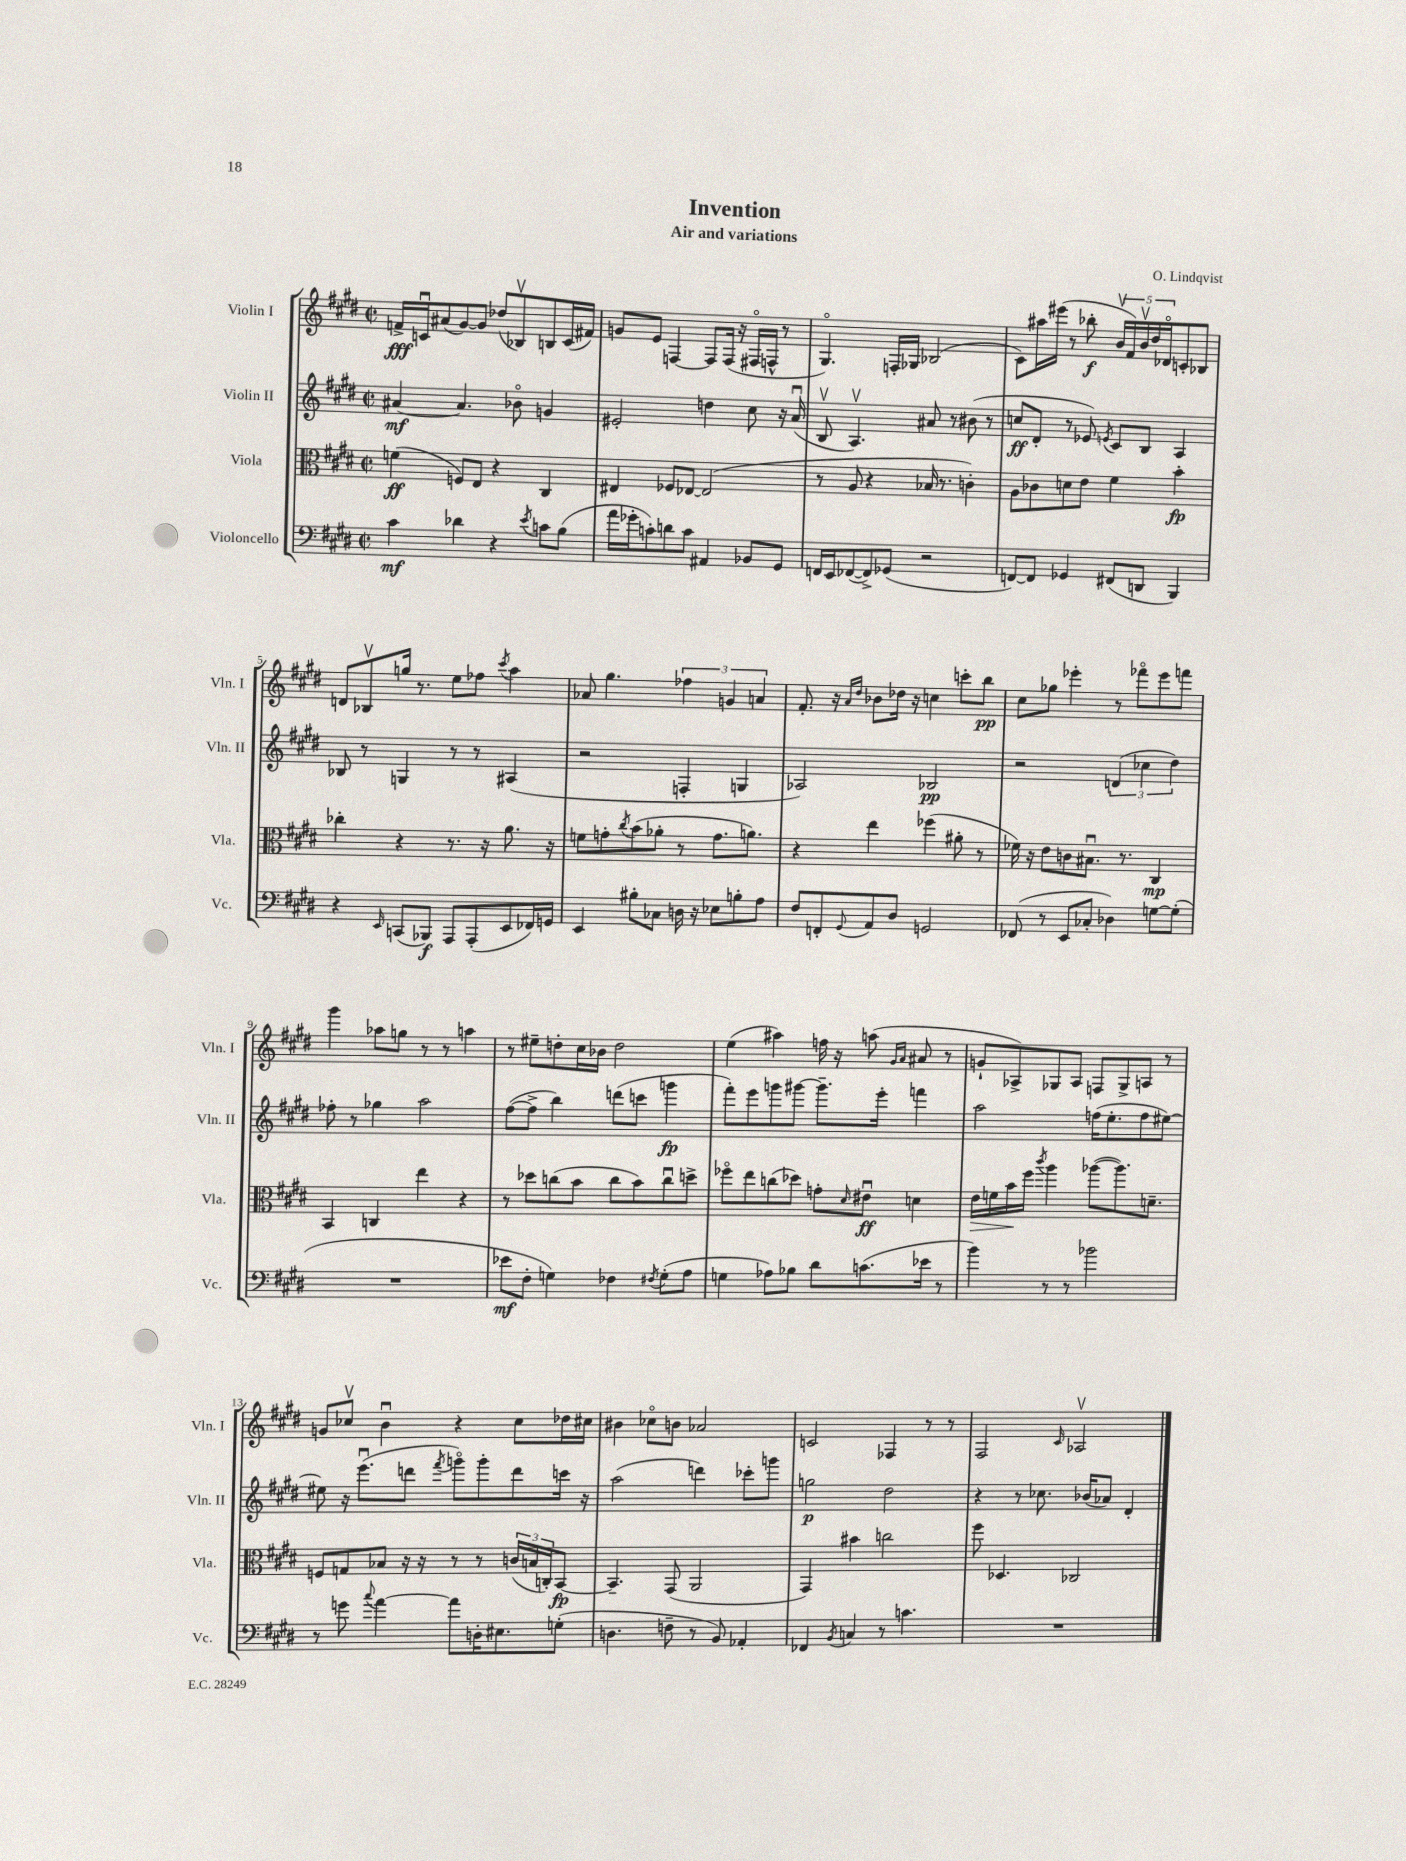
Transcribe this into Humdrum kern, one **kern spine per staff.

**kern	**dynam	**kern	**dynam	**kern	**dynam	**kern	**dynam
*part4	*part4	*part3	*part3	*part2	*part2	*part1	*part1
*staff4	*staff4	*staff3	*staff3	*staff2	*staff2	*staff1	*staff1
*I"Violoncello	*	*I"Viola	*	*I"Violin II	*	*I"Violin I	*
*I'Vc.	*	*I'Vla.	*	*I'Vln. II	*	*I'Vln. I	*
*clefF4	*	*clefC3	*	*clefG2	*	*clefG2	*
*k[f#c#g#d#]	*	*k[f#c#g#d#]	*	*k[f#c#g#d#]	*	*k[f#c#g#d#]	*
*M2/2	*	*M2/2	*	*M2/2	*	*M2/2	*
*met(c|)	*	*met(c|)	*	*met(c|)	*	*met(c|)	*
=1	=1	=1	=1	=1	=1	=1	=1
4c#\	mf	(4fn\	ff	[4a#X/	mf	16fn^/LL	fff
.	.	.	.	.	.	16cnu/J	.
.	.	.	.	.	.	(8a#X/	.
4d-X\	.	8Fn/L)	.	4.a#/]	.	[8g#/)	.
.	.	8E/J	.	.	.	8g#/J]	.
4r	.	4r	.	.	.	(8dd-X/L	.
.	.	.	.	8b-X\	.	8B-Xv/)	.
8qe/	.	.	.	.	.	.	.
8cn\L	.	4C#/	.	4gn/	.	8Bn/	.
(8B\J	.	.	.	.	.	(16c/L	.
.	.	.	.	.	.	16f#X/JJ)	.
=2	=2	=2	=2	=2	=2	=2	=2
16a\LL	.	4E#X/	.	2e#X'/	.	8gn/L	.
16g-X'\J	.	.	.	.	.	.	.
8cn'\)	.	.	.	.	.	8e/J	.
8dn\	.	8F-X/L	.	.	.	[4Fn/	.
8c\J	.	[8E-X/J	.	.	.	.	.
4AA#X/	.	(2E-/]	.	4ddn\	.	8F/L]	.
.	.	.	.	.	.	(16F/Jk	.
.	.	.	.	.	.	16r	.
8BB-X/L	.	.	.	8cc#\	.	16F#X/LL	.
.	.	.	.	.	.	16Fn^^/JJ	.
8GG#/J	.	.	.	16r	.	8r	.
.	.	.	.	(16au/	.	.	.
=3	=3	=3	=3	=3	=3	=3	=3
16FFn/LL	.	8r	.	8Bv/	.	4.G#/)	.
16EE/J	.	.	.	.	.	.	.
([8FF-X/	.	8A/	.	4.Av/)	.	.	.
8FF-^/])	.	4r	.	.	.	.	.
(8GG-X/J	.	.	.	.	.	16Fn'/LL	.
.	.	.	.	.	.	16G-X/JJ	.
2r	.	16B-X/	.	8a#X/	.	(2B-X/	.
.	.	8.r	.	.	.	.	.
.	.	.	.	8r	.	.	.
.	.	4cn'\)	.	(8b#X\	.	.	.
.	.	.	.	8r	.	.	.
=4	=4	=4	=4	=4	=4	=4	=4
[8FFn/L)	.	8A\L	.	8ccn/L	ff	8c#\L)	.
8FF/J]	.	8c-X\	.	8d#'/J	.	16aa#X\L	.
.	.	.	.	.	.	(16eee#X\JJ	.
4GG-X/	.	8dn\	.	8r	.	8r	.
.	.	8e\J	.	8e-X/)	.	8bb-X'\	f
.	.	.	.	8qen/	.	.	.
(8FF#X/L	.	4f#\	.	8c#/L	.	20bv/LL	.
.	.	.	.	.	.	20f#/)	.
.	.	.	.	.	.	20bv/	.
8DDn/J	.	.	.	8B/J	.	.	.
.	.	.	.	.	.	20dd#/	.
.	.	.	.	.	.	20d-X/J	.
4BBB/)	.	4b'\	fp	4A/	.	8cn'/	.
.	.	.	.	.	.	8B-X/J	.
!!LO:LB:g=z
=5	=5	=5	=5	=5	=5	=5	=5
4r	.	4cc-X'\	.	8B-X/	.	8dn/L	.
.	.	.	.	8r	.	8B-Xv/	.
16qqEE/	.	.	.	.	.	.	.
(8CCn/L	.	4r	.	4Gn/	.	16ggn/Jk	.
.	.	.	.	.	.	8.r	.
8BBB-X/J)	f	.	.	.	.	.	.
8AAA/L	.	8.r	.	8r	.	8ee\L	.
(8AAA'/	.	.	.	8r	.	8ff-X\J	.
.	.	16r	.	.	.	.	.
.	.	.	.	.	.	8qccc#/	.
8EE/	.	8.a\	.	(4A#X/	.	4aa\	.
16FF-X/L)	.	.	.	.	.	.	.
16GGn/JJ	.	16r	.	.	.	.	.
=6	=6	=6	=6	=6	=6	=6	=6
4EE/	.	8fn\L	.	2r	.	8a-X/	.
.	.	8gn'\	.	.	.	4.gg#\	.
.	.	8qcc#/	.	.	.	.	.
8B#X'\L	.	(8b\	.	.	.	.	.
8C-X\J	.	8a-X'\J	.	.	.	.	.
16Dn\	.	8r	.	4Fn'/	.	6ff-X\	.
16r	.	.	.	.	.	.	.
8E-X\L	.	8.g\L	.	.	.	.	.
.	.	.	.	.	.	6gn/	.
8Bn'\	.	.	.	4Gn/	.	.	.
.	.	8.an\J)	.	.	.	.	.
.	.	.	.	.	.	6an/	.
8A\J	.	.	.	.	.	.	.
=7	=7	=7	=7	=7	=7	=7	=7
8F#/L	.	4r	.	2A-X/)	.	8.f#'/	.
8FFn'/	.	.	.	.	.	.	.
.	.	.	.	.	.	16r	.
.	.	.	.	.	.	16qqa/LL	.
8qqGG#/	.	.	.	.	.	16qqdd#/JJ	.
8AA/	.	4ee\	.	.	.	8b-X\L	.
8D#/J	.	.	.	.	.	16dd-X\Jk	.
.	.	.	.	.	.	16r	.
2GGn/	.	(4ff-X\	.	2B-X/	pp	4ccn\	.
.	.	8a#X'\	.	.	.	8cccn'\L	.
.	.	8r	.	.	.	8bb\J	pp
=8	=8	=8	=8	=8	=8	=8	=8
(8FF-X/	.	16f-X\)	.	2r	.	8cc#\L	.
.	.	16r	.	.	.	.	.
8r	.	8e\L	.	.	.	8gg-X\J	.
8EE/L	.	8cn\	.	.	.	4eee-X'\	.
8C-X'/J	.	8.B#Xu\J	.	.	.	.	.
4D-X\)	.	.	.	(6dn/	.	8r	.
.	.	8.r	.	.	.	.	.
.	.	.	.	.	.	8fff-X\L	.
.	.	.	.	6cc-X\	.	.	.
[8Gn\L	.	4C#/	mp	.	.	8eee-\	.
.	.	.	.	6dd#\)	.	.	.
(8G'\J]	.	.	.	.	.	8fffn\J	.
!!LO:LB:g=z
=9	=9	=9	=9	=9	=9	=9	=9
1r	.	4BB/	.	8ff-X'\	.	4ggg#\	.
.	.	.	.	8r	.	.	.
.	.	4Cn/	.	4gg-X\	.	8aa-X\L	.
.	.	.	.	.	.	8ggn\J	.
.	.	4ee\	.	2aa\	.	8r	.
.	.	.	.	.	.	8r	.
.	.	4r	.	.	.	4aan\	.
=10	=10	=10	=10	=10	=10	=10	=10
8e-X\L	mf	8r	.	([8ff#\L	.	8r	.
8F#'\J	.	8dd-X\L	.	8ff#^\J]	.	8ee#X~\L	.
4Gn\)	.	(8ccn\	.	4bb\)	.	8ddn'\	.
.	.	8b\J	.	.	.	16cc#\L	.
.	.	.	.	.	.	16b-X\JJ	.
4F-X\	.	8cc\L	.	(8dddn\L	.	2dd\	.
.	.	8b\)	.	8cccn\J	.	.	.
8qF#X/	.	.	.	.	.	.	.
(8G'\L	.	8ccu\	.	4gggn\	fp	.	.
8A\J	.	8ddn^\J	.	.	.	.	.
=11	=11	=11	=11	=11	=11	=11	=11
4Gn\	.	8ff-X\L	.	8fff#'\L)	.	(4ee\	.
.	.	8ee\	.	8eee\	.	.	.
8A-X\L)	.	(8ccn\	.	8gggn\	.	4aa#X\)	.
8B-X\J	.	8dd-X\J)	.	[8ggg#X\J	.	.	.
8d#\L	.	8gn'\L	.	8.ggg#~\L]	.	16ffn\	.
.	.	.	.	.	.	16r	.
.	.	16qqd#/	.	.	.	.	.
(8.cn\	.	8e#Xu\J	ff	.	.	(8aan\	.
.	.	.	.	16eee'\Jk	.	.	.
.	.	.	.	.	.	16qqg#/LL	.
.	.	.	.	.	.	16qqa/JJ	.
.	.	4dn\	.	4fffn\	.	8a#X/	.
16e-X\Jk	.	.	.	.	.	.	.
8r	.	.	.	.	.	8r	.
=12	=12	=12	=12	=12	=12	=12	=12
!	!	!	!LO:HP:b	!	!	!	!
4b\)	.	16e\LL	>	2aa\	.	8gn`/L	.
.	.	16fn\	.	.	.	.	.
.	.	16b\	.	.	.	8A-X^/)	.
.	.	16ff#\JJ	]	.	.	.	.
.	.	8qccc#/	.	.	.	.	.
8r	.	4aa\	.	.	.	8G-X/	.
8r	.	.	.	.	.	8A-/J	.
2b-X\	.	([8aa-X\L	.	(16ffn\KL	.	8Fn/L	.
.	.	.	.	8.ee'\	.	.	.
.	.	8.aa-\])	.	.	.	8G-^/	.
.	.	.	.	8ff\	.	8An/J	.
.	.	8.dn~\J	.	.	.	.	.
.	.	.	.	[8ee#X\J)	.	8r	.
!!LO:LB:g=z
=13	=13	=13	=13	=13	=13	=13	=13
8r	.	8Fn/L	.	8ee#X\]	.	8gn/L	.
8gn\	.	8Gn/	.	16r	.	8cc-Xv/J	.
.	.	.	.	(8.eeeu\L	.	.	.
8qqcc#/	.	.	.	.	.	.	.
[4a\	.	8B-X/J	.	.	.	4bu\	.
.	.	16r	.	8dddn\J	.	.	.
.	.	16r	.	.	.	.	.
.	.	.	.	8qfff#/	.	.	.
8a\L]	.	8r	.	8gggn\L)	.	4r	.
16Dn'\K	.	8r	.	8ggg'\	.	.	.
8.E#X\	.	.	.	.	.	.	.
.	.	(24cn/LL	.	8ddd\	.	8cc-\L	.
.	.	24Bn/	.	.	.	.	.
.	.	24Cn'/J)	.	.	.	.	.
(8Gn'\J	.	[8BB/J	fp	16cccn\Jk	.	16dd-X\L	.
.	.	.	.	16r	.	16cc#X\JJ	.
=14	=14	=14	=14	=14	=14	=14	=14
4.Dn\	.	4.BB~/]	.	(2aa\	.	4b#X\	.
.	.	.	.	.	.	8cc-X\L	.
8Fn~\	.	(8GG#/	.	.	.	8bn\J	.
8r	.	2AA/	.	4dddn\)	.	2a-X/	.
8BB/)	.	.	.	.	.	.	.
4AA-X'/	.	.	.	8ccc-X'\L	.	.	.
.	.	.	.	8gggn\J	.	.	.
=15	=15	=15	=15	=15	=15	=15	=15
4FF-X/	.	4GG#/)	.	2ggn\	p	2cn/	.
8qBB/	.	.	.	.	.	.	.
4Cn/	.	4b#X\	.	.	.	.	.
8r	.	2ccn\	.	2dd#\	.	4F-X/	.
4.cn\	.	.	.	.	.	.	.
.	.	.	.	.	.	8r	.
.	.	.	.	.	.	8r	.
=16	=16	=16	=16	=16	=16	=16	=16
1r	.	8ff#\	.	4r	.	2F#/	.
.	.	4.D-X/	.	.	.	.	.
.	.	.	.	8r	.	.	.
.	.	.	.	8.cc-X\	.	.	.
.	.	.	.	.	.	16qqc#/	.
.	.	2C-X/	.	.	.	2A-Xv/	.
.	.	.	.	(16b-X/KL	.	.	.
.	.	.	.	8a-X/J)	.	.	.
.	.	.	.	4d#'/	.	.	.
==	==	==	==	==	==	==	==
*-	*-	*-	*-	*-	*-	*-	*-
